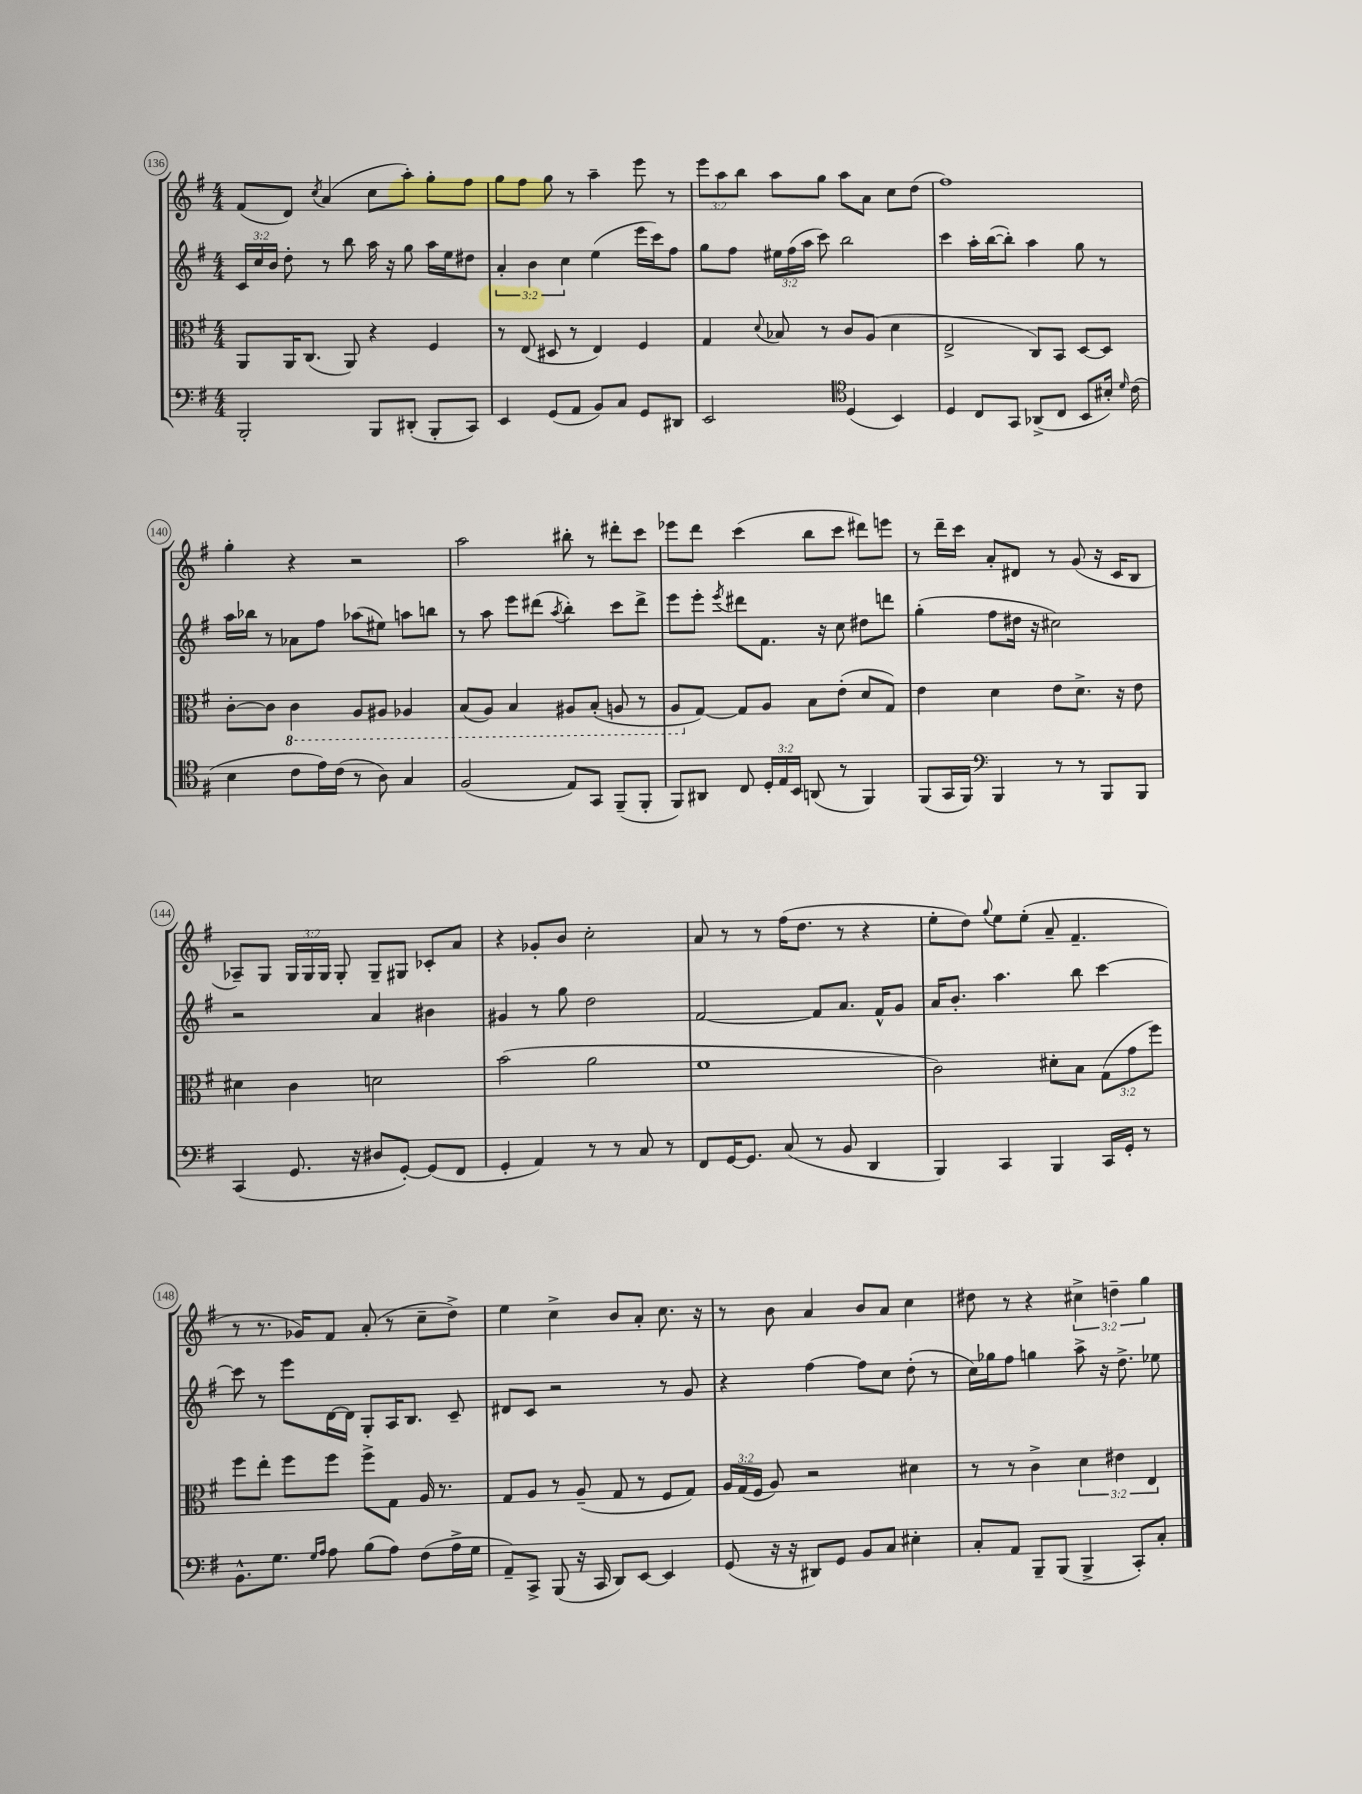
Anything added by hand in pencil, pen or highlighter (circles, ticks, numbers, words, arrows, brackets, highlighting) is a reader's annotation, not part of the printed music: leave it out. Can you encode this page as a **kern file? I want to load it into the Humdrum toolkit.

**kern	**kern	**kern	**kern
*part4	*part3	*part2	*part1
*staff4	*staff3	*staff2	*staff1
*clefF4	*clefC3	*clefG2	*clefG2
*k[f#]	*k[f#]	*k[f#]	*k[f#]
*M4/4	*M4/4	*M4/4	*M4/4
=136	=136	=136	=136
2BBB'/	8AA/L	24c/LL	(8f#/L
.	.	24cc/	.
.	.	24b/JJ	.
.	16AA/K	8dd'\	8d/J)
.	(8.C/J	.	.
.	.	.	8qcc/
.	.	8r	(4a/
.	8AA/)	8bb\	.
8BBB/L	4r	16aa\	8cc\L
.	.	16r	.
(8DD#X'/J	.	8gg\	8aa'\J)
8BBB'/L	4F#/	16aa\LL	8gg'\L
.	.	16ee\J	.
8CC/J)	.	8dd#X\J	8ff#\J
=137	=137	=137	=137
4EE/	8r	6a'/	8gg\L
.	(8E/	.	8ff#\J
.	.	6b\	.
(8GG/L	8D#X/	.	8gg\
.	.	6cc\	.
8AA/J	8r	.	8r
8BB/L)	4E/)	(4ee\	4aa~\
8C/J	.	.	.
8GG/L	4F#/	16eee\LL	8eee\
.	.	16ccc\J)	.
8DD#X/J	.	8ff#\J	8r
=138	=138	=138	=138
2EE/	4G/	8gg\L	12eee\L
.	.	.	12aa\
.	.	8ff#\J	.
.	.	.	12bb\J
.	8qqd/	.	.
.	8B-X/	24ee#X\LL	8aa\L
.	.	(24ff#\	.
.	.	24aa\JJ	.
.	8r	8ccc\)	8gg\J
*clefC4	*	*	*
(4D/	8c/L	2bb\	8aa\L
.	(8A/J	.	8a\J
4BB/)	4d\	.	8cc\L
.	.	.	(8dd\J
=139	=139	=139	=139
4D/	2E^/	4ccc\	1ff#)
8C/L	.	16aa'\LL	.
.	.	([16bb\J	.
8GG/J	.	8bb'\J])	.
(8AA-X^/L	8C/L)	4aa\	.
8C/J	8BB/J	.	.
8BB/L	[8D/L	8gg\	.
16B#X'/Jk)	8D/J]	8r	.
16qqd/	.	.	.
(16c\	.	.	.
!!LO:LB:g=z
=140	=140	=140	=140
4B\	[8c'\L	16aa\LL	4gg'\
.	.	16bb-X\JJ	.
.	8c\J]	8r	.
*	*8ba	*	*
8c\L	4C\	8a-X\L	4r
16e\L)	.	8ff#\J	.
(16c\JJ	.	.	.
8r	8AA/L	(8aa-X\L	2r
8A\)	8AA#X/J	8ee#X\J)	.
4G/	4AA-X/	8aan\L	.
.	.	8bbn\J	.
=141	=141	=141	=141
(2F#/	(8BB/L	8r	2aa\
.	8AA/J)	8aa\	.
.	4BB/	8eee\L	.
.	.	(8ddd#X\J	.
.	.	8qaa/	.
8E/L)	8AA#X/L	4bb'\)	8bb#X'\
8GG/J	(8BB'/J	.	8r
(8FF#~/L	8AAn/	8ccc\L	8ddd#X'\L
8FF#'/J	8r	8ddd#^\J	8ccc\J
=142	=142	=142	=142
8FF#/L)	8AA/L	8eee\L	8eee-X\L
*	*X8ba	*	*
8AA#X/J	[8G/J)	8eee'\J	8ddd\J
.	.	8qeee/	.
8C/	8G/L]	8ddd#X\L	(4ccc\
24D'/LL	8A/J	8.f#\J	.
24E/	.	.	.
24BB/JJ	.	.	.
(8AAn/	8B\L	.	8bb\L
.	.	16r	.
8r	(8e'\J	8cc\	8ccc\J
4FF#/)	8d/L	8dd#X\L	8ddd#X\L)
.	8G/J)	8dddn\J	8eeen\J
=143	=143	=143	=143
(8FF#/L	4e\	(4gg'\	8r
16GG/L	.	.	16ddd~\LL
16FF#/JJ)	.	.	16ccc\JJ
*clefF4	*	*	*
4BBB/	4d\	8ff#\L	8a'/L
.	.	16dd#X\Jk	8d#X/J
.	.	16r	.
8r	8e\L	2cc#X\)	8r
8r	8.d^\J	.	(8g/
8BBB/L	.	.	16r
.	16r	.	16c/KL
8BBB/J	8e\	.	8B/J
!!LO:LB:g=z
=144	=144	=144	=144
(4CC/	4d#X\	2r	8A-X~/L)
.	.	.	8G/J
8.GG/	4c\	.	24G/LL
.	.	.	24G/
.	.	.	24G/JJ
.	.	.	8G'/
16r	.	.	.
8D#X/L	2dn\	4a/	8G~/L
[8GG'/J)	.	.	8G#X/J
(8GG/L]	.	4b#X\	8c-X'/L
8FF#/J	.	.	8a/J
=145	=145	=145	=145
4GG'/	(2b\	4g#X/	4r
4AA/)	.	8r	8g-X'/L
.	.	8gg\	8b/J
8r	2a\	2dd\	2cc'\
8r	.	.	.
8C/	.	.	.
8r	.	.	.
=146	=146	=146	=146
8FF#/L	1f#	[2f#/	8a/
[16GG/K	.	.	8r
8.GG/J]	.	.	.
.	.	.	8r
(8C/	.	.	(16ff#\KL
.	.	.	8.dd\J
8r	.	8f#/L]	.
8BB/	.	8.a/J	8r
4DD/	.	.	4r
.	.	16f#^^/KL	.
.	.	8g/J	.
=147	=147	=147	=147
4BBB/)	2c\)	16a/KL	8ee'\L
.	.	8.b'/J	.
.	.	.	8dd\J)
.	.	.	8qqgg/
4CC/	.	4.aa\	8ee\L
.	.	.	(8ee'\J
4BBB/	8d#X'\L	.	8a~/
.	8B\J	8bb\	4.f#~/
16CC/LL	(12G\L	[4ccc\	.
16GG'/JJ	.	.	.
.	12g\	.	.
8r	.	.	.
.	12ff#\J)	.	.
!!LO:LB:g=z
=148	=148	=148	=148
8.BB^^\L	8ff#\L	8ccc\]	8r
.	8ee'\J	8r	8.r
8.G\J	.	.	.
.	8ff#\L	8eee\L	.
.	.	.	16g-X/KL)
16qqG/LL	.	.	.
16qqA/JJ	.	.	.
8A\	8ff#\J	[16d\L	8f#/J
.	.	16d\JJ]	.
(8B\L	8ff#^\L	8G'/L	(8a'/
8A\J)	8G\J	16A/K	8r
.	.	8.B/J	.
(8F#\L	16A/	.	8cc~\L
.	8.r	.	.
16A^\L	.	8c~/	8dd^\J)
16G\JJ	.	.	.
=149	=149	=149	=149
8AA~/L)	8G/L	8d#X/L	4ee\
8CC^/J	8A/J	8c/J	.
(8BBB/	8r	2r	4cc^\
16r	(8A~/	.	.
16CC/	.	.	.
8DD/L)	8G/	.	8b/L
[8EE/J	8r	.	8a'/J
4EE/]	8F#/L	8r	8.cc\
.	8G/J)	8g/	.
.	.	.	16r
=150	=150	=150	=150
(8GG/	24A/LL	4r	8r
.	(24G/	.	.
.	24F#/JJ	.	.
16r	8A/)	.	8b\
16r	.	.	.
8DD#X/L)	2r	[4ff#\	4a/
8GG/J	.	.	.
8BB/L	.	8ff#\L]	8b/L
8C/J	.	8cc\J	8a/J
4E#X'\	4d#X\	(8dd'\	4cc\
.	.	8r	.
=151	=151	=151	=151
8C'/L	8r	16cc\LL)	8dd#X\
.	.	16gg-X\J	.
8AA/J	8r	8ff#\J	8r
8BBB~/L	4c^\	4ggn\	4r
(8BBB/J	.	.	.
4BBB^/	6d\	8aa^\	6cc#X^\
.	.	16r	.
.	6e#X\	.	6ddn~\
.	.	8.dd^\	.
8CC'/L)	.	.	.
.	6E/	.	6gg\
8C'/J	.	8ee-X\	.
==	==	==	==
*-	*-	*-	*-
